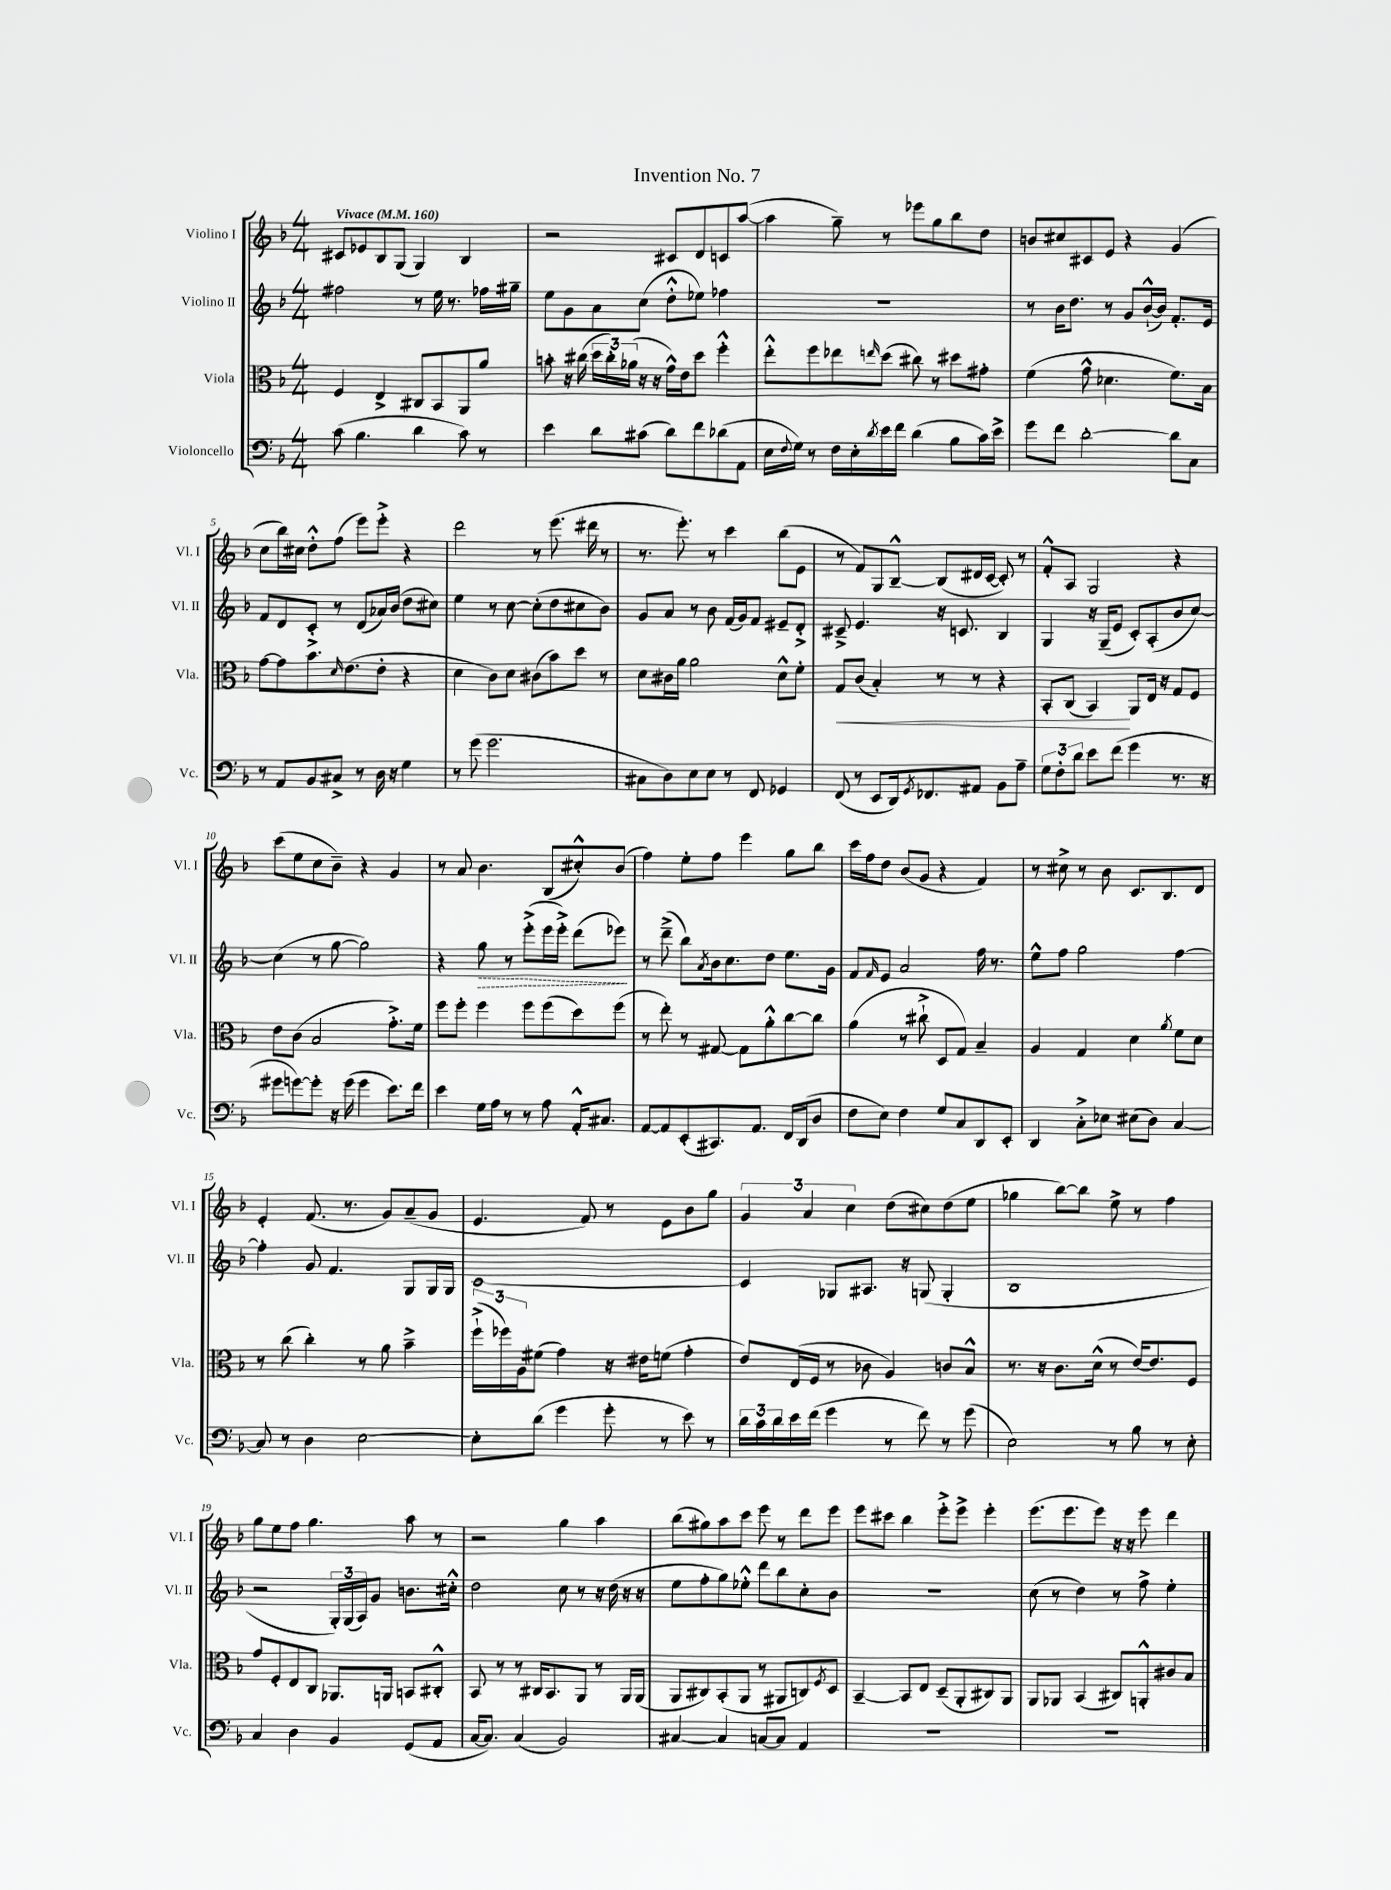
\header { title = "Invention No. 7" }
<<
\new StaffGroup <<
\new Staff = "s0" \with { instrumentName = "Violino I" shortInstrumentName = "Vl. I" } {
    \clef treble \key f \major \numericTimeSignature \time 4/4 \tempo "Vivace" 4 = 160
    cis'8 ees'8 bes8 g8( g4) bes4 |
    r2 cis'8 d'8 c'8 a''8~( |
    a''4 g''8--) r8 ees'''8 g''8 bes''8 d''8 |
    b'8 cis''8 cis'8 e'8 r4 g'4( |
    c''8 bes''16) cis''16 d''8-.-^ f''8( e'''8) e'''8-.-> r4 |
    d'''2 r8 e'''8.( dis'''16 r8 |
    r8. e'''8.-.) r8 c'''4 bes''8( e'8 |
    r8 f'8) g8 bes8~---^ bes8( dis'16 c'16~ c'8-.) r8 |
    f'8-.-^ a8 g2 r4 |
    c'''8( e''8 c''8 bes'8--) r4 g'4 |
    r8 a'8 bes'4. bes8( cis''8-.-^) bes'8( |
    f''4) e''8-. f''8 e'''4 g''8 bes''8 |
    c'''16 f''16 d''8 bes'8( g'8 r4 f'4) |
    r8 cis''8-> r8 bes'8 c'8. bes8. d'8 |
    e'4-. f'8.( r8. g'8) a'8--( g'8 |
    e'4. f'8) r8 e'8 bes'8 g''8 |
    \tuplet 3/2 { g'4 a'4 c''4 } d''8( cis''8) d''8( e''8 |
    ges''4 bes''8~) bes''8 e''8-> r8 f''4 |
    g''8 e''8 f''8 g''4. a''8 r8 |
    r2 g''4 a''4 |
    bes''8( gis''8) a''8 c'''8 e'''8 r8 d'''8 e'''8 |
    e'''8 cis'''8 bes''4 e'''8-.-> e'''8-> e'''4-. |
    e'''8.( e'''8. e'''8) r16 r16 e'''8 d'''4 \bar "|." |
}
\new Staff = "s1" \with { instrumentName = "Violino II" shortInstrumentName = "Vl. II" } {
    \clef treble \key f \major \numericTimeSignature \time 4/4
    fis''2 r8 e''16 r8. fes''16 gis''16-- |
    e''8 g'8 a'8 c''8( d''8-.-^ ees''8) fes''4 |
    R1 |
    r8 bes'16 d''8. r8 g'8 bes'16~-!-^( bes'16) f'8.-. e'16 |
    f'8 d'8 c'8-.-> r8 d'8( aes'16) bes'16( d''8 cis''8) |
    e''4 r8 c''8~ c''8-.( d''8 cis''8 bes'8) |
    g'8 a'8 r8 bes'8 f'16( g'16) f'8 eis'8-- d'8-.-> |
    cis'8---> e'4. r16 c'8. bes4 |
    g4 r16 g16--( e'8 c'8-.) a8-.( bes'8 c''8~) |
    c''4( r8 g''8~ g''2) |
    r4 \once \override Hairpin.style = #'dashed-line g''8\> r8 e'''8-.->( e'''16 e'''16-.->) d'''8( ees'''8\!) |
    r8 d'''8--->( bes''8) \acciaccatura { a'8 } bes'16 c''8. d''8 e''8. g'16 |
    f'8 \grace { f'16 } e'8 a'2 f''16 r8. |
    e''8-^ f''8 g''2 f''4~ |
    f''4-. g'8 f'4. g8 g16 g16 |
    c'1~ |
    c'4 ges8 ais8. r16 g8( g4-. |
    bes1 |
    r2 \tuplet 3/2 { g16-.) g16( a16) } g'8 b'8. cis''16-.-^ |
    d''2 c''8 r8 r16 d''16( r16 r16 |
    e''8 f''8-. g''8) ees''8-.-^ d'''8 bes''8 c''8-. bes'8 |
    R1 |
    c''8( r8 d''4) r8 f''8-> e''4-. \bar "|." |
}
\new Staff = "s2" \with { instrumentName = "Viola" shortInstrumentName = "Vla." } {
    \clef alto \key f \major \numericTimeSignature \time 4/4
    f4 e4-> cis8 bes,8 a,8 a'8 |
    b'8-. r16 cis''16( \tuplet 3/2 { d''16 cis''16-.) aes'16( } r16 r16 g'16-^) e'16 d''8 f''4-.-^ |
    e''8-.-^ f''8 ees''8 \grace { e''16 } d''8( cis''8) r8 dis''8 gis'8-. |
    f'4( g'8-^ des'4. f'8.) bes16 |
    g'8~ g'8 bes'8. \grace { d'16 } e'8.( e'8-. r4 |
    d'4 c'8) d'8 cis'8( bes'8) d''8 r8 |
    d'8 cis'16 a'16 a'2 d'8-^ f'8-. |
    g8\< c'8( bes4-.) r8 r8 r4 |
    bes,8-. c8( bes,4\!) a,8 e16 r16 g8 f8 |
    e'8 c'8( bes2 g'8.-.->) f'16 |
    f''8 f''8-. f''4 f''8 f''8( d''8) f''8( |
    r8 e''8-.) r8 gis8~ gis8 a'8-.-^ c''8~ c''8 |
    a'4( r8 cis''8-!-> d8 g8) bes4-- |
    a4 g4 d'4 \acciaccatura { a'8 } f'8 d'8 |
    r8 c''8( c''4-.) r8 a'8 bes'4---> |
    \tuplet 3/2 { f''16-!->( fes''16) a16 } fis'8( g'4) r16 eis'16 f'8( g'4-. |
    e'8) e16( f16 r8 ces'8 a4) c'8 bes8-^ |
    r8. r16 c'8. d'16-^( r8 e'16~) e'8. f8 |
    g'8 f8-. e8 c8 aes,8. a,16 b,8 cis8-.-^ |
    bes,8 r8 r8 cis16 bes,8. a,8 r8 a,16 a,16( |
    a,8 cis8) bes,8-.( a,8 r8 ais,8 c8) \acciaccatura { f8 } d8 |
    bes,4~-- bes,8 e8 d8--( a,8-. cis8) a,8 |
    a,8 aes,8 bes,4( cis8) a,8-.-^ cis'8 bes8 \bar "|." |
}
\new Staff = "s3" \with { instrumentName = "Violoncello" shortInstrumentName = "Vc." } {
    \clef bass \key f \major \numericTimeSignature \time 4/4
    c'8( bes4. d'4 c'8) r8 |
    e'4 d'8 cis'8( d'8) f'8 des'8( a,8 |
    e16 \appoggiatura { f8 } g16) r8 f16 e16-. \acciaccatura { d'8 } e'16 f'16 d'4( bes8 c'16) e'16-> |
    g'8 f'8 d'2~-. d'8 c8 |
    r8 a,8 bes,8 cis8-> r8 d16 r16 g4 |
    r8 g'8( g'2. |
    cis8 d8) e8 e8 r8 f,8 ges,4 |
    f,8( r8 e,8 d,16) \acciaccatura { g,8 } fes,8. ais,8 bes,8 a8-- |
    \tuplet 3/2 { g8 f8-. d'8 } e'8 f'8( g'4 r8. r16 |
    gis'8 g'8~) g'8-. r16 g'16( g'4 e'8.) f'16 |
    e'4 g16 a16 r8 r8 a8 a,16-.-^ cis8. |
    a,8~ a,8 e,8-.( cis,8.) a,8. f,16 d,16( d8 |
    f8 e8) f4 g8 c8 d,8 e,8-. |
    d,4 c8-.-> ees8 eis8( d8) c4~ |
    c8 r8 d4 e2~ |
    e8-. d'8( g'4 g'8-. r8 e'8) r8 |
    \tuplet 3/2 { d'16 c'16 d'16 } e'16 f'16( g'4 r8 f'8) r8 g'8( |
    e2) r8 bes8 r8 e8-. |
    c4 d4 bes,4 g,8( a,8 |
    c16~ c8.) c4( bes,2) |
    cis4~ cis4 c8~ c8 a,4 |
    R1 |
    R1 \bar "|." |
}
>>
>>
